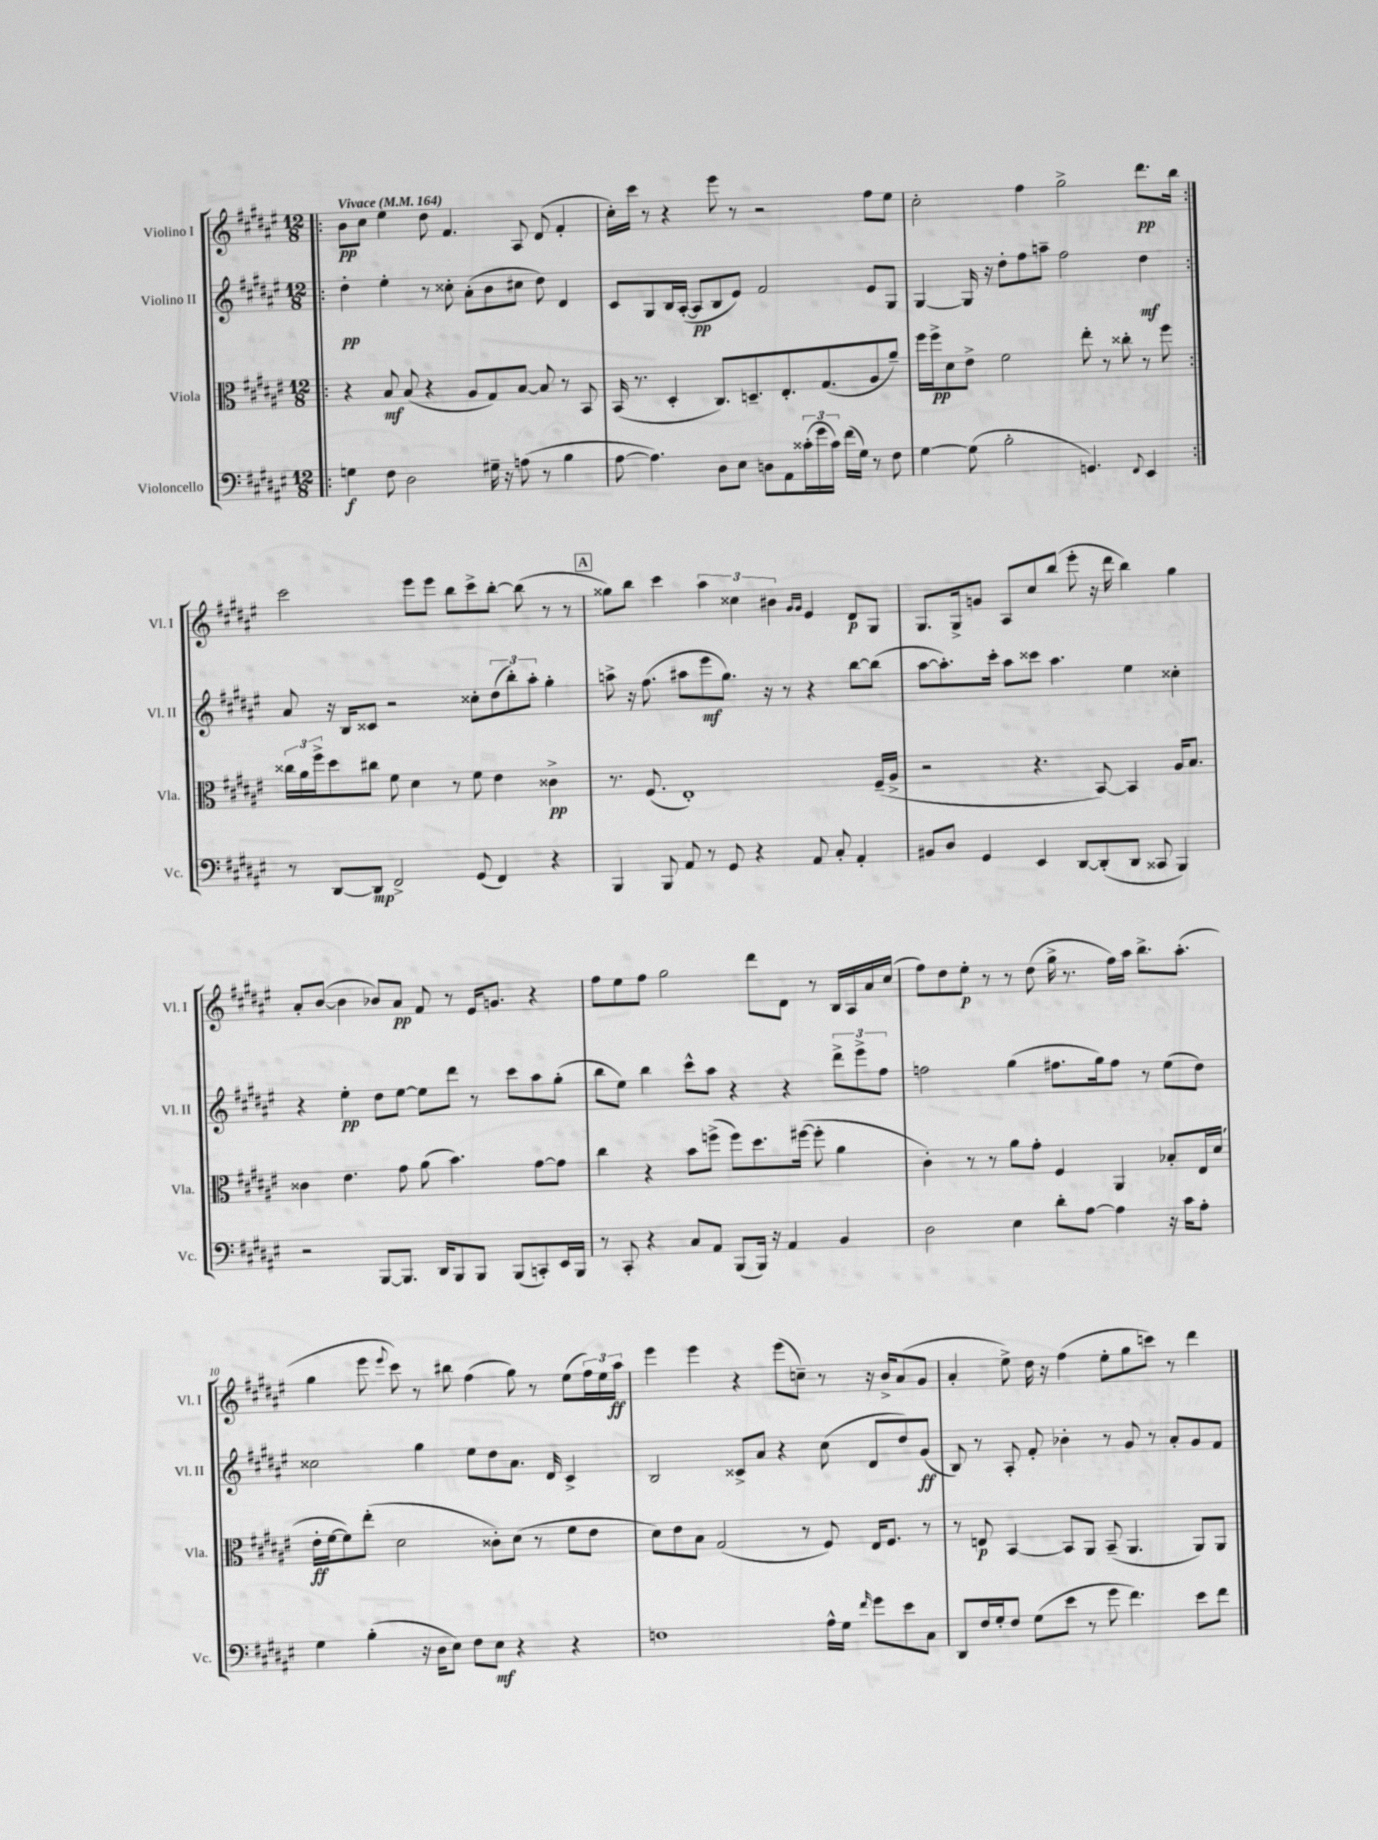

**kern	**kern	**kern	**kern
*staff4	*staff3	*staff2	*staff1
*clefF4	*clefC3	*clefG2	*clefG2
*k[f#c#g#d#a#e#]	*k[f#c#g#d#a#e#]	*k[f#c#g#d#a#e#]	*k[f#c#g#d#a#e#]
*M12/8	*M12/8	*M12/8	*M12/8
*MM164	*MM164	*MM164	*MM164
=!|:	=!|:	=!|:	=!|:
4G	4r	4dd#'	8b
.	.	.	8cc#
8F#	8B	4ee#'	4ee#
2D#	(8B	.	.
.	4r	8r	8dd#
.	.	8cc##'	4.f#
.	8A#	(8a#'	.
16G#~	8G#)	8b	.
16r	.	.	.
(8A	[8B	8cc#	8A#
8r	8B]	8dd#)	(8d#
4B	8r	4d#	4f#'
.	8BB	.	.
=	=	=	=
[8A#	(16BB	8c#	16cc#')
.	8.r	.	16ccc#
4.A#])	.	8G#	8r
.	4D#'	16B	4r
.	.	([16A#'	.
.	.	8A#]	.
8D#	8.C#)	8B	8eee#
8E#	.	8e#)	8r
.	8.D~	.	.
8D	.	2f#	2r
8AA#	8.E#'	.	.
(24c##'	.	.	.
24g#	.	.	.
.	(8.G#	.	.
24c##)	.	.	.
(16f#	.	.	.
16G#)	.	.	.
8r	8A#	8e#	8ff#
8F#	8a#~)	8G#	8ee#
=	=	=	=
[4G#	16ff#	[4G#	2cc#'
.	16ff#^	.	.
.	8d#	.	.
(8G#]	8e#^	16G#]	.
.	.	16r	.
2B'	2f#	8dd#'	.
.	.	8ff#	4ff#
.	.	8aa~	.
.	.	2ff#	2gg#^
4.GG)	8ee#'	.	.
.	8r	.	.
.	8cc##'	.	.
8qqFF#	.	.	.
4EE#	8r	4dd#	8.ddd#
.	8ff#	.	.
.	.	.	16bb
=:|!	=:|!	=:|!	=:|!
8r	24cc##	8a#	2ccc#
.	24a#	.	.
.	24ff#^	.	.
[8DD#	8dd#	16r	.
.	.	16B	.
8DD#]	8cc#	8c##	.
2FF#^	8f#	2r	.
.	4d#	.	8eee#
.	.	.	8eee#
.	8r	.	8bb
(8GG#	8f#	8cc##'	8ccc#^
4FF#)	4e#	(12dd#	[8bb'
.	.	12bb')	.
.	.	.	(8bb]
.	.	12aa#'	.
4r	4c##^	4gg#'	8r
.	.	.	8r
=	=	=	=
4BBB	8.r	8aa^	8gg##)
.	.	16r	8bb
.	(8.F#	(8.ff#	.
8BBB	.	.	4ccc#
8AA#	1E#')	8aa#	.
8r	.	8eee#	6aa#
8GG#	.	8.gg#)	.
.	.	.	6cc##
4r	.	.	.
.	.	16r	.
.	.	.	6b#
.	.	8r	.
.	.	.	16qqg#
.	.	.	16qqg#
8AA#	.	4r	4e#
8C#'	.	.	.
4AA#'	.	[8bb	8d#
.	(16F#~	(8bb]	8G#
.	16A#^	.	.
=	=	=	=
8BB#	2r	[8aa#	8.G#
8D#	.	8.aa#'])	.
.	.	.	16G#^
4GG#	.	.	8g
.	.	16ccc#'	.
.	.	8aa#	8A#
4EE#	4.r	8ccc##	8cc#
.	.	4.aa#	(8bb
[8DD#	.	.	8eee#'
(8DD#']	[8BB)	.	16r
.	.	.	16ddd#
8DD#	4BB]	4ee#	4bb)
8CC##	.	.	.
4BBB)	16A#	4cc##'	4gg#
.	8.B	.	.
=	=	=	=
2r	4c##	4r	8a#'
.	.	.	([8b
.	4.e#	4ee#'	4b]
[8BBB	.	8dd#	8b-)
8.BBB]	8g#	[8ee#	8a#
.	(8a#	8ee#]	8f#
16DD#	.	.	.
8BBB	4.b)	8ddd#	8r
8BBB	.	8r	16e#
.	.	.	8.g
(8BBB	.	8ccc#	.
8CC')	[8g#	8aa#	4r
16EE#	8g#]	(8gg#'	.
16BBB	.	.	.
=	=	=	=
8r	4cc#	8bb	8ff#
8CC#'	.	8ee#)	8ee#
4r	4r	4bb	8ff#
.	.	.	2gg#
8C#	8b	8ccc#^^	.
8AA#	(8ff^	8aa#	.
(8BBB	8ff)	4r	.
16BBB)	8.dd#	.	8ddd#
16r	.	.	.
4AA#	.	4r	8d#
.	([16ff#	.	.
.	8ff#']	.	8r
4BB	4a#	12ddd#^	16B
.	.	.	16A#
.	.	12eee#^	.
.	.	.	16a#
.	.	12ff#	.
.	.	.	(16cc#
=	=	=	=
2D#	4c#')	2ff	8ff#)
.	.	.	8dd#
.	8r	.	8ee#'
.	8r	.	8r
4E#	8a#	(4gg#	8r
.	8g#'	.	(8dd#
8d#'	4F#	8.ff#	16gg#^
.	.	.	8.r
[8A#	.	.	.
.	.	16gg#)	.
4A#]	4AA#	8ff#	16ff#)
.	.	.	16aa#
.	.	8r	8.bb^
16r	8B-'	(8ee#	.
16c#	.	.	(8.aa#'
8A#'	16E#	8dd#)	.
.	(16d#	.	.
=	=	=	=
4G#	16e#'	2cc##	4gg#
.	[16f#	.	.
.	8f#])	.	.
(4B'	(8ee#'	.	8eee#
.	.	.	8qqeee#
.	2d#	.	8ccc#)
16r	.	4gg#	8r
16D#	.	.	.
8E#)	.	.	8bb#
8F#	.	8ee#	(4ff#
8E#	8c##')	8dd#	.
4r	(8d#	8.a#	8gg#)
.	8r	.	8r
.	.	16d#	.
4r	8f#	4c#^	(8ee#
.	8e#	.	24ff#)
.	.	.	24ee#
.	.	.	24aa#
=	=	=	=
1F	8d#)	2B	4eee#
.	8e#	.	.
.	8B	.	4eee#
.	(2G#	.	.
.	.	8c##^	4r
.	.	8a#	.
.	.	4r	(8eee#
.	8r	.	8cc~)
16A#^^	8F#)	(8cc#	8r
16G#	.	.	.
16qqf#	.	.	.
8g#	16E#	8d#	16r
.	8.F#	.	16b^
8e#	.	8dd#)	(8a#
8C#	8r	(8g#	8g#
=	=	=	=
8DD#	8r	8B)	4a#'
16F#	8E	8r	.
16G#'	.	.	.
8F#	[4BB	8A#'	8ee#^)
(8G#	.	8f#'	16dd#
.	.	.	16r
8e#	8BB]	4b-'	(4ff#
8r	8AA#	.	.
8g#	(8BB~	8r	8ee#'
4.f#)	4.AA#	8g#	8gg#
.	.	8r	8ccc)
.	.	8a#'	8r
8e#	8AA#)	8g#	4ddd#
8f#	8AA#	8f#	.
==	==	==	==
*-	*-	*-	*-
